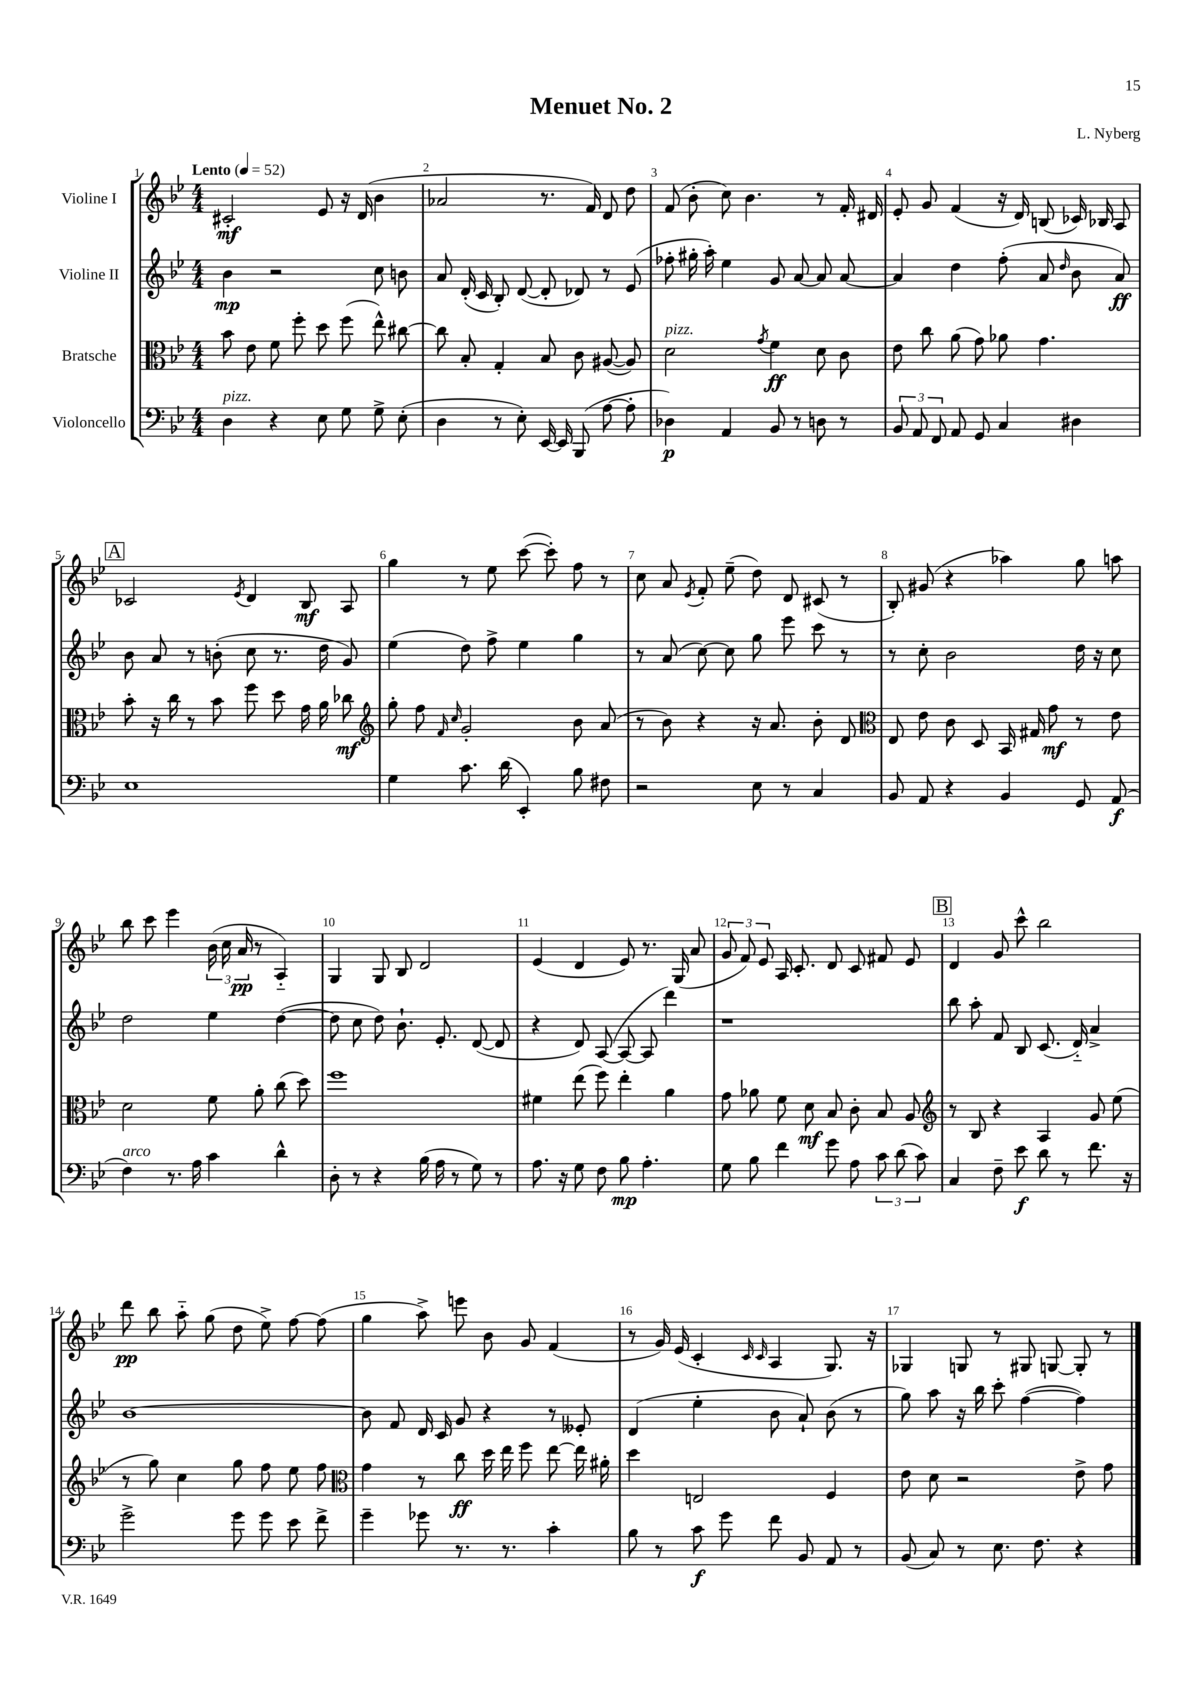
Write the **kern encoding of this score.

**kern	**kern	**kern	**kern
*staff4	*staff3	*staff2	*staff1
*clefF4	*clefC3	*clefG2	*clefG2
*k[b-e-]	*k[b-e-]	*k[b-e-]	*k[b-e-]
*M4/4	*M4/4	*M4/4	*M4/4
*MM52	*MM52	*MM52	*MM52
4D	8b-	4b-	2c#'
.	8e-	.	.
4r	8f	2r	.
.	8ff'	.	.
8E-	8dd	.	8e-
8G	(8ff	.	16r
.	.	.	(16d
8G^	8ee-^^)	8cc	4b-
(8E-'	[8cc#	8b	.
=	=	=	=
4D	8cc#]	8a	2a-
.	8B-'	(16d'	.
.	.	16c	.
8r	4G'	8B-')	.
8E-')	.	([8d	.
[16EE-	8B-	8d']	8.r
16EE-]	.	.	.
(8BBB-	8c	8d-)	.
.	.	.	16f)
[8A	([8A#	8r	8d
8A']	8A#])	(8e-	8dd
=	=	=	=
4D-)	2d	8ff-'	(8f
.	.	16gg#'	8b-'
.	.	16aa')	.
4AA	.	4ee-	8cc)
.	.	.	4.b-
.	8qg	.	.
8BB-	4f	8g	.
8r	.	[8a	.
8D	8d	8a]	8r
8r	8c	[8a	16f'
.	.	.	16d#
=	=	=	=
12BB-	8e-	4a]	8e-'
12AA	.	.	.
.	8cc	.	8g
12FF	.	.	.
8AA	(8a	4dd	(4f
8GG	8g)	.	.
4C	8a-	(8ff'	16r
.	.	.	16d)
.	4.g	8a	(8B
.	.	16qqdd	.
4D#	.	8b-	16c-)
.	.	.	16B-
.	.	8a)	8A
=	=	=	=
1E-	8b-'	8b-	2c-
.	16r	8a	.
.	16cc	.	.
.	8r	8r	.
.	8b-	(8b'	.
.	.	.	8qe-
.	8ff	8cc	4d
.	8dd	8.r	.
.	16g	.	8B-
.	16a	16dd	.
.	8cc-	8g)	8A
=	=	=	=
*	*clefG2	*	*
4G	8gg'	(4ee-	4gg
.	8ff	.	.
.	16qqf	.	.
.	16qqcc	.	.
8.c	2g'	8dd)	8r
.	.	8ff^	8ee-
(16d	.	.	.
4EE-')	.	4ee-	([8ccc
.	.	.	8ccc'])
8B-	8b-	4gg	8ff
8F#	(8a	.	8r
=	=	=	=
2r	8r	8r	8cc
.	8b-)	(8a	8a
.	.	.	8qe-
.	4r	[8cc)	8f'
.	.	8cc]	(8ee-~
8E-	16r	8gg	8dd)
.	8.a	.	.
8r	.	8eee-	8d
4C	8b-'	8ccc	(8c#
.	8d	8r	8r
=	=	=	=
*	*clefC3	*	*
8BB-	8E-	8r	8B-')
8AA	8e-	8cc'	(8g#
4r	8c	2b-	4r
.	8D	.	.
4BB-	16BB-	.	4aa-)
.	16G#	.	.
.	8g	.	.
8GG	8r	16dd	8gg
.	.	16r	.
(8AA	8e-	8cc	8aa
=	=	=	=
4F)	2d	2dd	8bb-
.	.	.	8ccc
8.r	.	.	4eee-
16A	.	.	.
4c	8f	4ee-	(24b-
.	.	.	24cc
.	.	.	24a
.	8a'	.	8r
4d^^	(8cc	([4dd	4A'~)
.	8dd)	.	.
=	=	=	=
8D'	1ff	8dd]	4G
8r	.	8cc	.
4r	.	8dd)	8G
.	.	8.b-`	8B-
(16B-	.	.	2d
16A	.	8.e-'	.
8r	.	.	.
8G)	.	([8d	.
8r	.	8d]	.
=	=	=	=
8.A	4f#	4r	(4e-
16r	.	.	.
8G	(8ee-	8d)	4d
8F	8ff)	([8A	.
8B-	4ee-'	8A_	8e-)
4.A'	.	8A]	8.r
.	4a	4ddd)	.
.	.	.	(16G
.	.	.	8a
=	=	=	=
8G	8g	1r	12g
.	.	.	12f)
8B-	8a-	.	.
.	.	.	12e-
4f	8f	.	16A
.	.	.	8.c'
.	8d	.	.
8g	8B-	.	8d
8A	8c'	.	8c
12c	8B-	.	8f#
(12d	.	.	.
.	8A	.	8e-
12c)	.	.	.
=	=	=	=
*	*clefG2	*	*
4C	8r	8bb-	4d
.	8B-	8aa'	.
8F~	4r	8f	8g
8e-	.	8B-	8ccc^^
8d	4A	(8.c	2bb-
8r	.	.	.
.	.	16d'~)	.
8.f	8g	4a^	.
.	(8ee-	.	.
16r	.	.	.
=	=	=	=
2g^	8r	[1b-	8ddd
.	8gg)	.	8bb-
.	4cc	.	8aa'~
.	.	.	(8gg
8g	8gg	.	8dd
8g	8ff	.	8ee-^)
8e-	8ee-	.	[8ff
8f^	8ff	.	(8ff]
=	=	=	=
*	*clefC3	*	*
4g~	4g	8b-]	4gg
.	.	8f	.
8g-	8r	16d	8aa^)
.	.	16c	.
8.r	8cc	8g	8eee
.	16dd	4r	8b-
8.r	16ee-	.	.
.	8ff	.	8g
4c'	[8ee-	8r	(4f
.	16ee-]	8e--'	.
.	16a#'	.	.
=	=	=	=
8B-	4dd	(4d	8r
8r	.	.	16g)
.	.	.	(16e-
8c	2E	4ee-'	4c'
8g	.	.	.
.	.	.	16qqc
.	.	.	16qqc
8f	.	8b-	4A
8BB-	.	8a`)	.
8AA	4F	(8b-	8.G)
8r	.	8r	.
.	.	.	16r
=	=	=	=
(8BB-	8e-	8gg)	4G-
8C)	8d	8aa	.
8r	2r	16r	8G
.	.	16bb-	.
8.E-	.	8ccc'	8r
.	.	([4ff	8G#
8.F	.	.	.
.	.	.	[8G
4r	8e-^	4ff])	8G']
.	8g	.	8r
==	==	==	==
*-	*-	*-	*-
